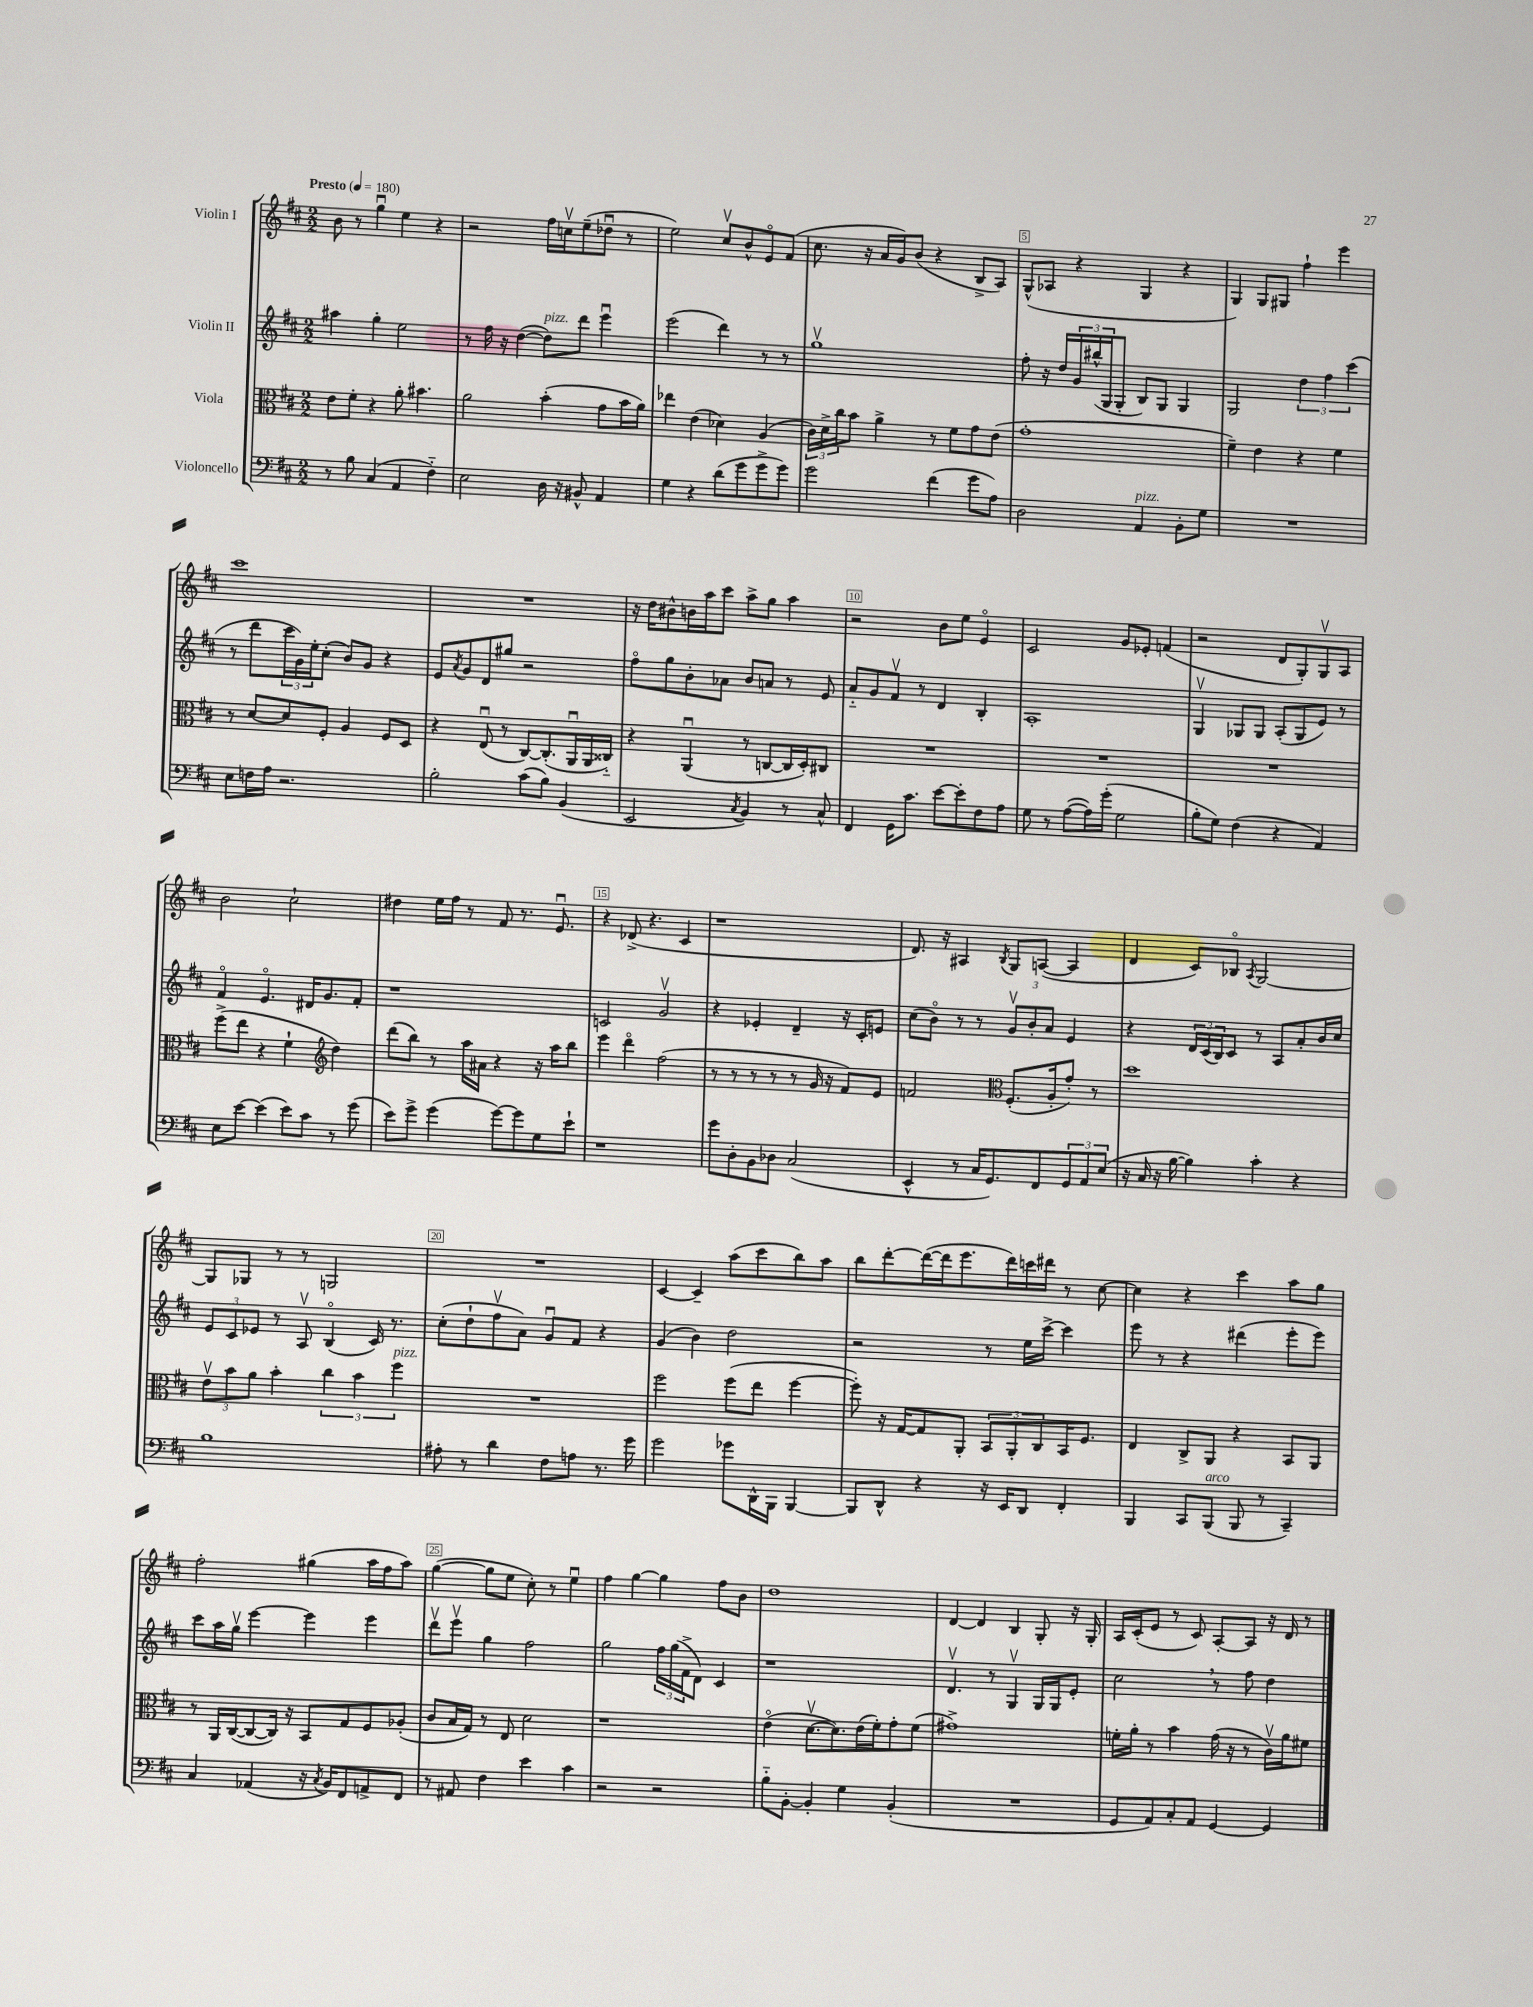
<<
\new StaffGroup <<
\new Staff = "s0" \with { instrumentName = "Violin I" } {
    \clef treble \key d \major \numericTimeSignature \time 2/2 \tempo "Presto" 4 = 180
    b'8 r8 g''4\downbow e''4 r4 |
    r2 fis''16 c''16\upbow e''8--( des''8\downbow r8 |
    e''2) cis''8\upbow b'8-^ e'8\flageolet fis'8( |
    cis''8. r16 a'16 g'16) b'8( r4 b8-> a8) |
    g8-^( aes8 r4 g4 r4 |
    g4) g8 gis8 fis''4-! e'''4 |
    cis'''1 |
    R1 |
    r16 d''16 bis'8-^ b'16 a''16 cis'''8 a''8-> g''8 a''4 |
    r2 b'8 e''8 e'4\flageolet |
    cis'2 g'8 ees'8-. f'4( |
    r2 d'8 g8-.) g8\upbow a8 |
    b'2 cis''2-! |
    dis''4 e''16 fis''16 r8 fis'8 r8. e'8.\downbow |
    r4 des'8->( r4. cis'4 |
    r1 |
    d'8.) r16 ais4 \acciaccatura { b8 } g8 a8~( a4 |
    d'4 cis'8) bes8\flageolet \acciaccatura { a8 } g2~ |
    g8 ges8 r8 r8 g2 |
    R1 |
    cis'4~ cis'4-- a''8( cis'''8 b''8) a''8 |
    b''8 d'''8~-. d'''16~( d'''16 e'''8. d'''16) c'''16 dis'''16 r8 cis''8~ |
    cis''4 r4 cis'''4 a''8 g''8 |
    fis''2-. gis''4( a''16 fis''16 a''8) |
    g''4~( g''8 e''8 cis''8-.) r8 e''4\downbow |
    fis''4 g''4~ g''4 fis''8 b'8 |
    d''1 |
    d'4~ d'4 b4 g8-. r16 g16-. |
    a16 cis'16-.( e'8 r8 cis'8) a8~-. a8 r16 d'16 r8 \bar "|." |
}
\new Staff = "s1" \with { instrumentName = "Violin II" } {
    \clef treble \key d \major \numericTimeSignature \time 2/2
    ais''4 g''4-. e''2 |
    r8 fis''16 r16 d''4~( d''8^\markup { \italic "pizz." }) d'''8 e'''4\downbow |
    e'''2( d'''4) r8 r8 |
    g''1\upbow |
    fis''8-. r16 d''16 \tuplet 3/2 { g'16 bis''16-^( g16 } g8-. b8) g8 g4 |
    g2 \tuplet 3/2 { d''4 fis''4 cis'''4( } |
    r8 d'''8 \tuplet 3/2 { cis'''16 g'16) e''16-. } cis''8-.( b'8) g'8 r4 |
    e'8 \acciaccatura { a'8 } g'8 d'8 gis''8 r2 |
    fis''8\flageolet g''8 b'8-. aes'8 b'8 a'8 r8 e'8 |
    a'8-_ g'8 fis'8\upbow r8 d'4 b4-. |
    a1-. |
    g4\upbow ges8 ges8 a8-.( ges8 e'8) r8 |
    fis'4\flageolet e'4.\flageolet dis'16 g'8. fis'8-. |
    r1 |
    c'2 g'2\upbow |
    r4 ees'4-. d'4-- r16 cis'16-. e'8 |
    cis''8( b'8\flageolet) r8 r8 \tuplet 3/2 { g'8\upbow b'8-. a'8 } e'4 |
    r4 \tuplet 3/2 { d'16 cis'16( b16) } cis'8 r8 a8 a'8-. b'16 cis''16 |
    \tuplet 3/2 { e'8 cis'8 ees'8 } r8 a8\upbow b4\flageolet( cis'16) r8. |
    cis''8-.( d''8-! fis''8\upbow a'8) g'8\downbow fis'8 r4 |
    g'4( b'4) d''2 |
    r2 r8 e''16 cis'''16~-> cis'''4 |
    e'''8 r8 r4 dis'''4( e'''8-. e'''8) |
    cis'''8 a''16 g''16\upbow e'''4~ e'''4 e'''4 |
    d'''8\upbow e'''8\upbow g''4 fis''2 |
    g''2 \tuplet 3/2 { fis''16 g''16( fis'16-> } d'8) cis'4 |
    r1 |
    d'4.\upbow r8 g4\upbow g16 g16 e'8-. |
    cis''2 \breathe r8 fis''8 d''4 \bar "|." |
}
\new Staff = "s2" \with { instrumentName = "Viola" } {
    \clef alto \key d \major \numericTimeSignature \time 2/2
    e'8 fis'8-. r4 a'8-. bis'4. |
    a'2 b'4-.( g'8 b'16 a'16) |
    ees''4 e'4( des'4) a4( |
    \tuplet 3/2 { cis'16) d'16-> cis''16 } b'8 a'4-> r8 fis'8 g'8 e'8( |
    g'1-. |
    fis'4--) e'4 r4 fis'4 |
    r8 d'8~ d'8 fis8-. a4 fis8 d8 |
    r4 e8\downbow( r8 cis8~) cis8.-.( a,16\downbow a,16 cisis16-_) |
    r4 a,4\downbow( r8 c8~ c16 d16-.) cis8 |
    R1 |
    R1 |
    R1 |
    fis''8->( e''8 r4 fis'4-! \clef treble d''4) |
    d'''8( b''8) r8 a''16 ais'16 r4 r16 a''16 b''8 |
    e'''4 d'''4\flageolet fis''2( |
    r8 r8 r8 r8 r8 g'16 r16 fis'8) e'8 |
    f'2 \clef alto fis8.-.( a16-. g'8-.) r8 |
    d''1 |
    \tuplet 3/2 { e'8\upbow b'8 a'8 } b'4-. \tuplet 3/2 { cis''4 b'4 fis''4^\markup { \italic "pizz." } } |
    R1 |
    fis''2 fis''8( e''8 fis''4~ |
    fis''8-.) r16 g16~ g8 a,8-. \tuplet 3/2 { b,8 a,8-. cis8 } b,16 fis8. |
    e4 cis8-> a,8 r4 b,8 a,8 |
    r8 a,16 cis16~( cis8~ cis16) r16 b,8 g8 fis8 aes8-.( |
    cis'8 b16 g16) r8 e8 d'2 |
    r1 |
    e'4\flageolet( d'8.~\upbow d'8.) e'16( fis'16-.) g'8-. fis'8( |
    gis'1->) |
    f'16-. a'16-. r8 b'4 g'16( r16 r8 cis'16\upbow) a'16 fis'8 \bar "|." |
}
\new Staff = "s3" \with { instrumentName = "Violoncello" } {
    \clef bass \key d \major \numericTimeSignature \time 2/2
    r8 b8 cis4( a,4 fis4-_) |
    e2 d16 r16 bis,8-^ a,4 |
    g4 r4 d'8( g'8 g'8-> g'8) |
    g'2 fis'4( g'8 a8) |
    d2 a,4^\markup { \italic "pizz." } b,8-. g8 |
    R1 |
    e8 f16 a16 r2. |
    b2-. cis'8( b8) b,4( |
    e,2 \acciaccatura { cis8 } b,4) r8 cis8-^ |
    fis,4 g,16 cis'8. e'8~ e'8-. fis8 a8 |
    g8 r8 a8~( a16) g'16-.( g2 |
    b8-. g8) fis4( r4 a,4) |
    e8 e'8~ e'4( e'8) cis'8 r8 g'8( |
    e'8) g'8-> g'4( g'8~) g'8 g8 e'8-! |
    r1 |
    g'8 d8-. b,8 des8 cis2( |
    e,4-^ r8 cis16 g,8.) fis,8 \tuplet 3/2 { g,8 a,8 e8( } |
    r16 cis16 r16 b16~ b4) cis'4-. r4 |
    b1 |
    ais8-. r8 d'4 fis8 a8 r8. g'16 |
    g'2 ges'8 d,16-^ b,,16 b,,4~ |
    b,,8 d,8-^ r4 r16 e,16 d,8 fis,4-. |
    b,,4 cis,8 b,,8^\markup { \italic "arco" }( b,,8 r8 cis,4--) |
    cis4 aes,4( r16 \acciaccatura { cis8 } b,16) fis,8 a,8-> fis,8 |
    r8 ais,8 fis4 e'4 cis'4 |
    r2 r2 |
    b8-_ b,8~-. b,4-. g4 b,4-.( |
    R1 |
    g,8 a,8) cis8-. a,8 g,4~ g,4 \bar "|." |
}
>>
>>
\layout { \context { \Score \override BarNumber.break-visibility = ##(#f #t #t) barNumberVisibility = #(every-nth-bar-number-visible 5) \override BarNumber.stencil = #(make-stencil-boxer 0.1 0.3 ly:text-interface::print) } }
